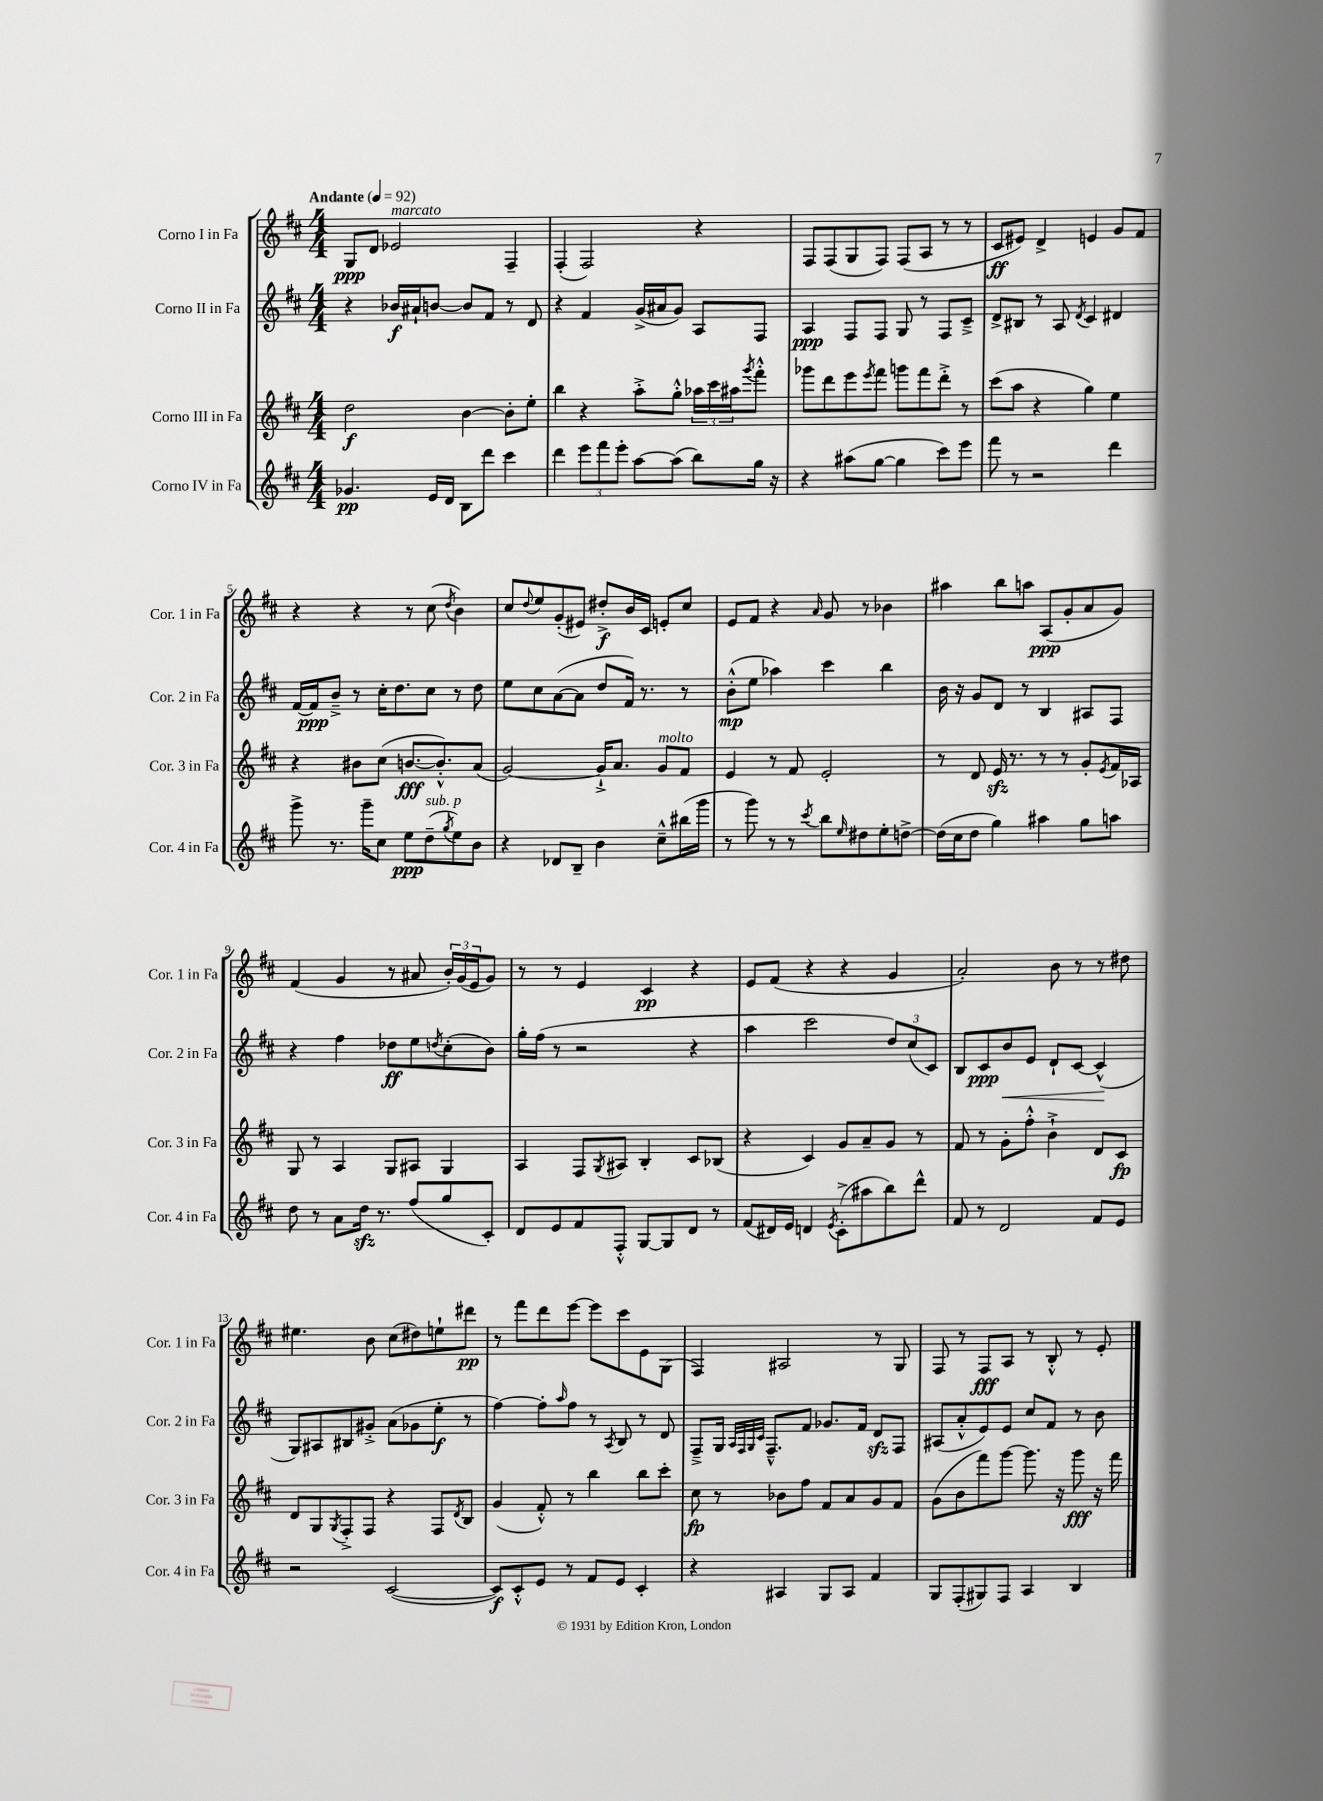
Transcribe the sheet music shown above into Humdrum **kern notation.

**kern	**kern	**kern	**kern
*staff4	*staff3	*staff2	*staff1
*clefG2	*clefG2	*clefG2	*clefG2
*k[f#c#]	*k[f#c#]	*k[f#c#]	*k[f#c#]
*M4/4	*M4/4	*M4/4	*M4/4
*MM92	*MM92	*MM92	*MM92
4.g-	2dd	4r	8G
.	.	.	8d
.	.	16b-	2e-
.	.	16a#`	.
16e	.	[8b	.
16d	.	.	.
8B	[4b	8b]	.
8ddd	.	8f#	.
4ccc#	8b']	8r	4F#~
.	8ee'	8d	.
=	=	=	=
4ddd	4bb	4r	(4F#'
12eee	4r	4f#	2F#)
12fff#	.	.	.
12eee'	.	.	.
[8aa	8aa'^	(16g^	.
.	.	16a#	.
(8aa]	8gg'^^	8g)	.
8bb)	24aa-	8A	4r
.	24ccc#	.	.
.	24aa#	.	.
.	8qggg	.	.
16gg	8fff#'^^	8F#	.
16r	.	.	.
=	=	=	=
4r	8ggg-	4A	8F#
.	8ddd	.	(8F#
(8aa#	8eee	8F#	8G
.	8qeee	.	.
[8gg	8fff#	8F#	8F#)
4gg]	8ggg	8G	(8F#
.	8fff#	8r	8A
8ccc#)	8ddd'^	8F#	8r
8eee	8r	8c#~^	8r
=	=	=	=
8fff#	(8ccc#	8d^	8c#
8r	8aa	8B#	8e#)
2r	4r	8r	4d^
.	.	8A	.
.	.	8qd	.
.	4gg)	4c#	4e
4ddd	4ee	4d#	8g
.	.	.	8f#
=	=	=	=
8ggg^	4r	[16f#	4r
.	.	16f#]	.
8.r	.	8b~^	.
.	8b#	8r	4r
16ggg~	.	.	.
8cc#	(8cc#	16cc#'	.
.	.	8.dd	.
8ee	[8.b	.	8r
(8dd~	.	8cc#	(8cc#
.	8.b'^^])	.	.
8qgg	.	.	8qdd
8ee)	.	8r	4b)
8b	(8a	8dd	.
=	=	=	=
4r	[2g)	8ee	8cc#
.	.	.	8qqdd
.	.	8cc#	8ee
8d-	.	([8a	(8g'
8B~	.	8a]	8e#)
4b	16g`^]	8dd	8dd#'^
.	8.a	.	.
.	.	16f#)	16b
.	.	8.r	16c#
8cc#~^^	8g	.	8e'
(16bb#	8f#	8r	8cc#
16ggg	.	.	.
=	=	=	=
8r	4e	(8b'^^	8e
8ggg)	.	8ee	8f#
8r	8r	4aa-)	4r
8r	8f#	.	.
8qccc#	.	.	16qqa
8bb	2e'	4ccc#	8g
16qqee	.	.	.
8dd#	.	.	8r
8ee'	.	4bb	4b-
[8dd^	.	.	.
=	=	=	=
(16dd]	8r	16b	4aa#
16cc#	.	16r	.
8dd	8d	8g	.
4gg)	16e	8d	8bb
.	8.r	.	.
.	.	8r	8aa
4aa#	8r	4B	(8A
.	8r	.	8g'
8gg	8g'	8A#	8a
.	8qe	.	.
8aa	16f#	8F#	8g)
.	16A-	.	.
=	=	=	=
8dd	8G	4r	(4f#
8r	8r	.	.
8a	4A	4ff#	4g
16dd	.	.	.
8.r	.	.	.
.	8G	8dd-	8r
(8ff#	8A#	8ee	8a#
.	.	8qdd	.
8gg	4G	(8cc#'	24b')
.	.	.	(24g
.	.	.	24e
8c#')	.	8b)	8g)
=	=	=	=
8d	4A	16gg'	8r
.	.	(16ff#	.
8e	.	8r	8r
8f#	8F#	2r	4e
.	8qG	.	.
8F#'^^	8A#	.	.
[8G	4B'	.	4c#
8G]	.	.	.
8d	8c#	4r	4r
8r	(8B-	.	.
=	=	=	=
(8f#	4r	4aa	8e
16d#)	.	.	(8f#
16e	.	.	.
4d	4c#)	2ccc#	4r
8qe	.	.	.
(8c#'^	8g	.	4r
8aa#	8a~	.	.
8bb)	8g	12dd)	4g
.	.	(12cc#	.
8ddd^^	8r	.	.
.	.	12c#)	.
=	=	=	=
8f#	8f#	8B	2a')
8r	8r	8c#	.
2d	8g'	8b	.
.	8ff#'^^	8e	.
.	4b`^	8d`	8b
.	.	[8c#	8r
8f#	8d	(4c#^^]	8r
8e	8c#	.	8dd#
=	=	=	=
2r	8d	8G)	4.ee#
.	8G	8A#	.
.	8qG	.	.
.	8F#'^	8B#	.
.	8F#	8g#'^	8b
([2c#	4r	(8a	(8cc#
.	.	8g-	8dd#)
.	8F#	8ee'	8ee`
.	8qd	.	.
.	8B	8r	8ddd#
=	=	=	=
8c#])	(4g	[4ff#)	8r
8c#'^^	.	.	8fff#
8e	8f#'^^)	8ff#']	8ddd
.	.	16qqaa	.
8r	8r	8ff#	[8eee
8f#	4bb	8r	8eee]
.	.	8qA	.
8e	.	8B	8ccc#
4c#'	8bb	8r	8e
.	8ccc#'	8d	(8G
=	=	=	=
4r	8cc#	8F#~^	4F#)
.	8r	16G	.
.	.	32qqA	.
.	.	32qqF#	.
.	.	32qqG	.
.	.	32qqc#	.
.	.	8.F#~^^	.
4A#	8b-	.	2A#
.	8ff#	8f#	.
8G	8f#	8.g-	.
8A#	8a	.	.
.	.	16f#	.
4f#	8g	8d	8r
.	8f#	8F#	8G
=	=	=	=
8G	(8g	(8A#	8F#
(8F#'	8b	8a'^^	8r
8G#)	8fff#)	8e)	8F#
8F#	[8ggg	8e	8A
4A	8.ggg]	8cc#	8r
.	.	8f#	8B'^^
.	16r	.	.
4B	8ggg	8r	8r
.	16r	8b	8e'
.	16fff#	.	.
==	==	==	==
*-	*-	*-	*-
